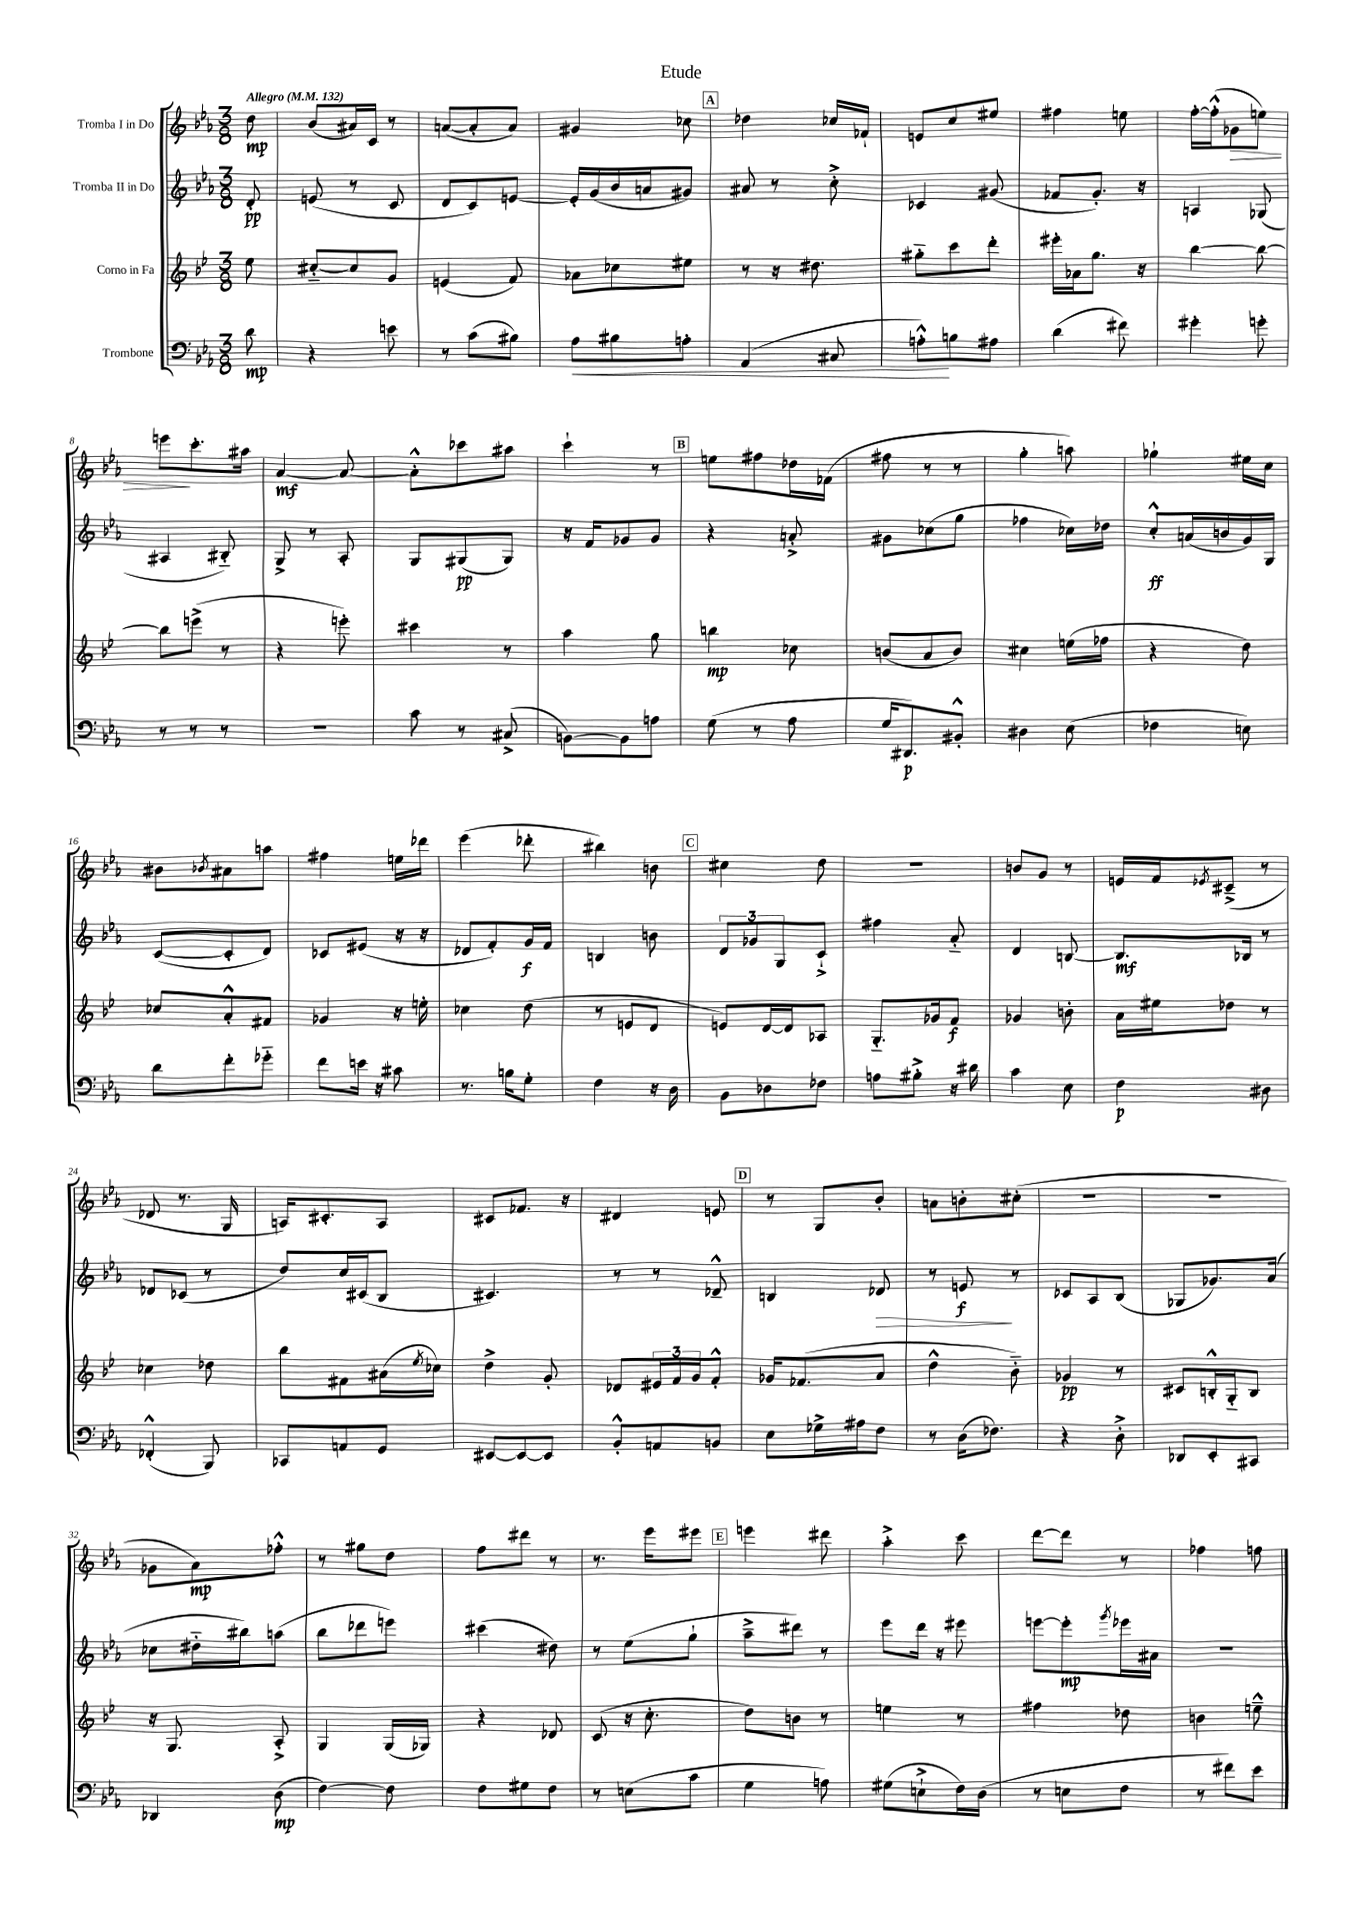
\header { title = "Etude" }
<<
\new StaffGroup <<
\new Staff = "s0" \with { instrumentName = "Tromba I in Do" } {
    \clef treble \key ees \major \numericTimeSignature \time 3/8 \partial 8 \tempo "Allegro" 4 = 132
    d''8\mp |
    bes'8( ais'16) c'16 r8 |
    a'8~( a'8-. a'8) |
    gis'4 ces''8 |
    \mark \markup { \box "A" } des''4 ces''16 fes'16-! |
    e'8 c''8 eis''8 |
    fis''4 e''8 |
    f''16~-. f''16-.-^( ges'8\> e''8) |
    e'''8\! c'''8.-. ais''16 |
    aes'4~\mf aes'8~ |
    aes'8-.-^ ces'''8 ais''8 |
    c'''4-! r8 |
    \mark \markup { \box "B" } e''8 fis''8 des''16 fes'16( |
    fis''8 r8 r8 |
    g''4-. a''8) |
    ges''4-! eis''16 c''16 |
    bis'8 \acciaccatura { bes'8 } ais'8 a''8 |
    fis''4 e''16 des'''16 |
    ees'''4( des'''8-. |
    bis''4) b'8 |
    \mark \markup { \box "C" } cis''4 d''8 |
    R4. |
    b'8 g'8 r8 |
    e'16 f'16 \acciaccatura { ees'8 } cis'8--->( r8 |
    des'8 r8. g16 |
    a16) cis'8.-. a8 |
    cis'8 fes'8. r16 |
    dis'4 e'8 |
    \mark \markup { \box "D" } r8 g8 bes'8-. |
    a'8 b'8-. cis''8-.( |
    R4. |
    R4. |
    ges'8 aes'8\mp) fes''8-.-^ |
    r8 gis''8 d''8 |
    f''8 dis'''8 r8 |
    r8. ees'''16 eis'''8 |
    \mark \markup { \box "E" } e'''4 dis'''8 |
    aes''4-.-> c'''8 |
    d'''8~ d'''8 r8 |
    fes''4 f''8 \bar "|." |
}
\new Staff = "s1" \with { instrumentName = "Tromba II in Do" } {
    \clef treble \key ees \major \numericTimeSignature \time 3/8 \partial 8
    d'8-.\pp |
    e'8( r8 c'8 |
    d'8 c'8) e'8~ |
    e'16-. g'16( bes'16 a'16 gis'8) |
    \mark \markup { \box "A" } ais'8 r8 c''8-.-> |
    ces'4 gis'8( |
    fes'8 g'8.-.) r16 |
    a4 ges8( |
    ais4 bis8-_) |
    g8-> r8 aes8-. |
    g8 gis8\pp( gis8) |
    r16 f'16 ges'8 ges'8 |
    \mark \markup { \box "B" } r4 a'8-.-> |
    gis'8 ces''8( g''8 |
    fes''4 ces''16) des''16 |
    c''8-.-^\ff a'16( b'16 g'16) g16 |
    c'8~( c'8-. d'8) |
    ces'8 eis'8( r16 r16 |
    des'8 f'8-.) g'16\f f'16 |
    b4 b'8 |
    \mark \markup { \box "C" } \tuplet 3/2 { d'8 ges'8 g8 } c'8-!-> |
    fis''4 aes'8-_ |
    d'4 b8~ |
    b8.\mf bes16 r8 |
    des'8 ces'8( r8 |
    d''8) c''16 cis'16( bes8 |
    cis'4.) |
    r8 r8 des'8---^ |
    \mark \markup { \box "D" } b4 des'8\> |
    r8 e'8\f\! r8 |
    ces'8 aes8 bes8( |
    ges8 ges'8.) aes'16( |
    ces''8 dis''16-_ bis''16) a''8( |
    bes''8 des'''8 e'''8) |
    cis'''4( dis''8) |
    r8 ees''8( g''8-! |
    \mark \markup { \box "E" } aes''8---> dis'''8) r8 |
    ees'''8 d'''16 r16 eis'''8 |
    e'''8~ e'''8-.\mp \acciaccatura { g'''8 } ees'''16 ais'16 |
    R4. \bar "|." |
}
\new Staff = "s2" \with { instrumentName = "Corno in Fa" } {
    \clef treble \key bes \major \numericTimeSignature \time 3/8 \partial 8
    ees''8 |
    cis''8~-_ cis''8 g'8 |
    e'4( f'8) |
    aes'8 ces''8 eis''8 |
    \mark \markup { \box "A" } r8 r16 dis''8. |
    gis''8-_ c'''8 d'''8-. |
    eis'''16-. aes'16 g''8. r16 |
    bes''4~ bes''8~ |
    bes''8 e'''8->( r8 |
    r4 e'''8-.) |
    cis'''4 r8 |
    a''4 g''8 |
    \mark \markup { \box "B" } b''4\mp ces''8 |
    b'8( a'8 b'8) |
    cis''4 e''16( fes''16 |
    r4 d''8) |
    ces''8 a'8-.-^ fis'8 |
    ges'4 r16 e''16-. |
    ces''4 d''8( |
    r8 e'8 d'8 |
    \mark \markup { \box "C" } e'8) d'16~ d'16 aes8 |
    g8.-_ ges'16 f'8\f |
    ges'4 b'8-. |
    a'16 eis''16 des''8 r8 |
    ces''4 des''8 |
    bes''8 fis'8 ais'16( \acciaccatura { ees''8 } ces''16) |
    d''4-> g'8-. |
    des'8 \tuplet 3/2 { eis'16 f'16 g'16 } f'8-.-^ |
    \mark \markup { \box "D" } ges'16 fes'8.( a'8 |
    d''4-^ bes'8-_) |
    ges'4\pp r8 |
    cis'8 b16-.-^ g16-_ b8 |
    r16 g8. a8-.-> |
    g4 g16( ges16) |
    r4 des'8 |
    c'8( r16 c''8.-. |
    \mark \markup { \box "E" } d''8) b'8 r8 |
    e''4 r8 |
    fis''4 des''8 |
    b'4 e''8---^ \bar "|." |
}
\new Staff = "s3" \with { instrumentName = "Trombone" } {
    \clef bass \key ees \major \numericTimeSignature \time 3/8 \partial 8
    d'8\mp |
    r4 e'8 |
    r8 c'8( bis8) |
    aes8\< bis8 a8-. |
    \mark \markup { \box "A" } aes,4( cis8 |
    a8-.-^\!) b8 ais8 |
    d'4( fis'8) |
    gis'4-. g'8-. |
    r8 r8 r8 |
    R4. |
    c'8 r8 cis8->( |
    b,8~) b,8 a8 |
    \mark \markup { \box "B" } g8( r8 aes8 |
    g16 dis,8.\p) bis,8-.-^ |
    dis4 ees8( |
    fes4 e8) |
    d'8 f'8-. ges'8-_ |
    f'8 e'16 r16 cis'8 |
    r8. b16 g8-. |
    f4 r16 d16 |
    \mark \markup { \box "C" } bes,8 des8 fes8 |
    a8 bis8-.-> r16 dis'16 |
    c'4 ees8 |
    f4\p dis8 |
    fes,4-.-^( bes,,8) |
    ces,8 a,8 g,8 |
    eis,8~ eis,8~ eis,8 |
    bes,8-.-^ a,8 b,8 |
    \mark \markup { \box "D" } ees8 ges16-> ais16 f8 |
    r8 d16( fes8.) |
    r4 d8-.-> |
    des,8 ees,8-. cis,8 |
    des,4 d8\mp( |
    f4~) f8 |
    f8 gis8 f8 |
    r8 e8( c'8 |
    \mark \markup { \box "E" } g4 a8) |
    gis8( e8-!-> f16) d16( |
    r8 e8 f8 |
    r8 fis'8) ees'8 \bar "|." |
}
>>
>>
